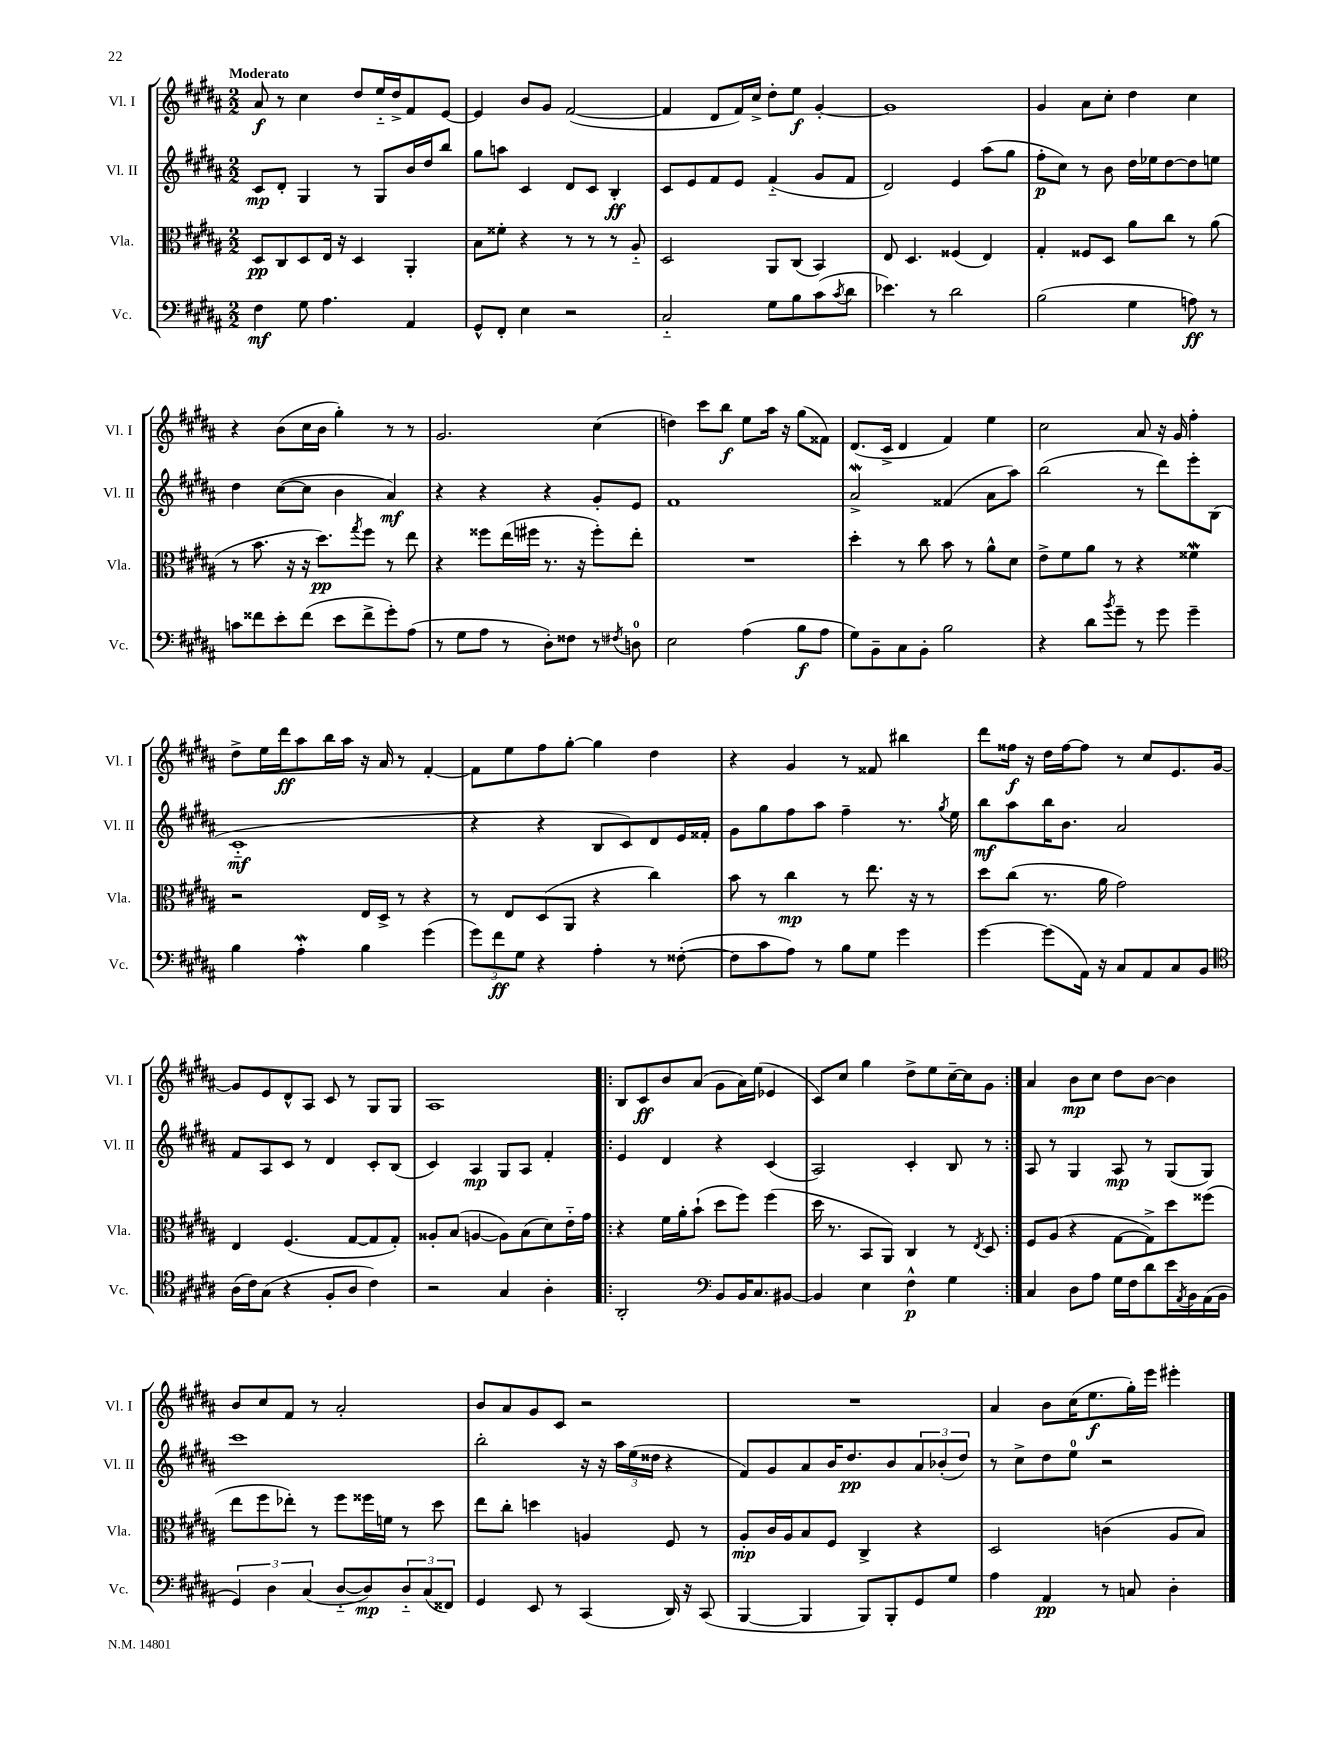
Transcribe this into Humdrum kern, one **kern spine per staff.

**kern	**kern	**kern	**kern
*staff4	*staff3	*staff2	*staff1
*clefF4	*clefC3	*clefG2	*clefG2
*k[f#c#g#d#a#]	*k[f#c#g#d#a#]	*k[f#c#g#d#a#]	*k[f#c#g#d#a#]
*M2/2	*M2/2	*M2/2	*M2/2
4F#	8D#	8c#	8a#
.	8C#	8d#'	8r
8G#	8D#	4G#	4cc#
4.A#	16E	.	.
.	16r	.	.
.	4D#	8r	8dd#
.	.	8G#	16ee'~
.	.	.	16dd#^
4AA#	4AA#'	16b	8f#
.	.	16dd#	.
.	.	8bb	[8e
=	=	=	=
8GG#^^	8B	8gg#	4e]
8FF#'	8f##'	8aa	.
4E	4r	4c#	8b
.	.	.	8g#
2r	8r	8d#	([2f#
.	8r	8c#	.
.	8r	4B'	.
.	8A#'~	.	.
=	=	=	=
2C#'~	2D#	8c#	4f#]
.	.	8e	.
.	.	8f#	8d#
.	.	8e	16f#)
.	.	.	16cc#^
8G#	8AA#	(4f#'~	8dd#'
8B	(8C#	.	8ee
(8c#	4BB)	8g#	[4g#'
8qc#	.	.	.
8d#	.	8f#	.
=	=	=	=
4.e-)	8E	2d#)	1g#]
.	4.D#	.	.
8r	.	.	.
2d#	(4F##	4e	.
.	4E)	(8aa#	.
.	.	8gg#	.
=	=	=	=
(2B	4G#'	8ff#'	4g#
.	.	8cc#)	.
.	8F##	8r	8a#
.	8D#	8b	8cc#'
4G#	8a#	16dd#	4dd#
.	.	16ee-	.
.	8cc#	[8dd#	.
8A)	8r	8dd#]	4cc#
8r	(8a#	8ee	.
=	=	=	=
8c	8r	4dd#	4r
8f##	8.b	.	.
8e'	.	([8cc#	(8b
.	16r	.	.
(8f##	16r	8cc#]	16cc#
.	8.dd#)	.	16b
8e	.	4b	4gg#')
.	8qgg#	.	.
8f##^	8ff#	.	.
8g#')	8r	4a#)	8r
(8A#	8ee	.	8r
=	=	=	=
8r	4r	4r	2.g#
8G#	.	.	.
8A#	8ff##	4r	.
8r	(16ee	.	.
.	16ff#	.	.
8D#')	8.r	4r	.
8F##	.	.	.
.	16r	.	.
8r	8ff#')	8g#'	(4cc#
8qF#	.	.	.
8D	8ee'	8e	.
=	=	=	=
2E	1r	1f#	4dd)
.	.	.	8ccc#
.	.	.	8bb
(4A#	.	.	8ee
.	.	.	16aa#
.	.	.	16r
8B	.	.	(8gg#
8A#	.	.	8f##)
=	=	=	=
8G#)	4dd#'	2a#^	(8.d#
8BB~	.	.	.
.	.	.	16c#^
8C#	8r	.	4d#
8BB'	8cc#	.	.
2B	8b	(4f##	4f#)
.	8r	.	.
.	8a#^^	8a#	4ee
.	8d#	8aa#)	.
=	=	=	=
4r	8e^	(2bb	2cc#
.	8f#	.	.
8d#	8a#	.	.
8qb	.	.	.
8g#~	8r	.	.
8r	4r	8r	8a#
8g#	.	8ddd#)	16r
.	.	.	16g#
4g#~	4f##	8eee'	4ff#'
.	.	(8B	.
=	=	=	=
4B	2r	1c#'~	8dd#^
.	.	.	16ee
.	.	.	16ddd#
4A#'	.	.	8aa#
.	.	.	16bb
.	.	.	16aa#
4B	16E	.	16r
.	16D#^	.	16a#
.	8r	.	8r
(4g#	4r	.	[4f#'
=	=	=	=
12g#)	8r	4r	8f#]
12f#	.	.	.
.	8E	.	8ee
12G#	.	.	.
4r	(8D#	4r	8ff#
.	8AA#	.	[8gg#'
4A#'	4r	8B	4gg#]
.	.	8c#)	.
8r	4cc#)	8d#	4dd#
([8F##'	.	16e	.
.	.	16f##'	.
=	=	=	=
8F##]	8b	8g#	4r
8c#	8r	8gg#	.
8A#)	4cc#	8ff#	4g#
8r	.	8aa#	.
8B	8r	4ff#~	8r
8G#	8.ee	.	8f##
4g#	.	8.r	4bb#
.	16r	.	.
.	8r	.	.
.	.	8qgg#	.
.	.	16ee	.
=	=	=	=
[4g#	8dd#	8bb	8ddd#
.	(8cc#	8aa#	16ff##
.	.	.	16r
(8g#]	8.r	16bb	16dd#
.	.	8.b	[16ff##
16AA#)	.	.	8ff##]
16r	16a#	.	.
8C#	2g#)	2a#	8r
8AA#	.	.	8cc#
8C#	.	.	8.e
8BB	.	.	.
.	.	.	[16g#
=	=	=	=
*clefC4	*	*	*
(16A#	4E	8f#	8g#]
16c#)	.	.	.
(8G#	.	8A#	8e
4r	(4.F#	8c#	8d#^^
.	.	8r	8A#
8F#'	.	4d#	8c#
8A#	[8G#	.	8r
4c#)	8G#]	8c#'	8G#
.	8G#')	(8B	8G#
=	=	=	=
2r	8A##'	4c#)	1A#
.	(8B	.	.
.	[4A	4A#	.
4G#	8A])	8G#	.
.	(8B	8A#	.
4A#'	8d#)	4f#'	.
.	16e'~	.	.
.	16g#	.	.
=!|:	=!|:	=!|:	=!|:
2AA#'	4r	4e	8B
.	.	.	8c#
.	16f#	4d#	8b
.	16a#'	.	.
.	(8b`	.	(8a#
*clefF4	*	*	*
8BB	8dd#	4r	8g#
16BB	8ff#)	.	16a#)
8.C#	.	.	(16ee
.	(4ff#	(4c#	4e-
[8BB#	.	.	.
=	=	=	=
4BB#]	16dd#	2A#)	8c#)
.	8.r	.	.
.	.	.	8cc#
4E	8BB	.	4gg#
.	8AA#)	.	.
4F#^^	4C#	4c#'	8dd#^
.	.	.	8ee
4G#	8r	8B	[16cc#~
.	.	.	16cc#]
.	8qE	.	.
.	8D#	8r	8g#
=:|!	=:|!	=:|!	=:|!
4C#	8F#	8A#	4a#
.	(8A#	8r	.
8D#	4r	4G#	8b
8A#	.	.	8cc#
16G#	[8G#	8A#	8dd#
16F#	.	.	.
8d#	8G#^])	8r	[8b
16e	8dd#	(8G#	4b]
8qAA#	.	.	.
16BB	.	.	.
(16AA#	(8ff##	8G#)	.
16BB	.	.	.
=	=	=	=
6GG#)	8ee	1ccc#	8b
.	8ff#	.	8cc#
6D#	.	.	.
.	8ee-')	.	8f#
(6C#	.	.	.
.	8r	.	8r
[8D#'~	8ff#	.	2a#'
8D#])	16ff##	.	.
.	16f	.	.
12D#'~	8r	.	.
(12C#	.	.	.
.	8dd#	.	.
12FF##)	.	.	.
=	=	=	=
4GG#	8ee	2bb'	8b
.	8cc#'	.	8a#
8EE	4dd	.	8g#
8r	.	.	8c#
(4CC#	4A	16r	2r
.	.	16r	.
.	.	24aa#	.
.	.	(24ee	.
.	.	24dd##	.
16DD#)	8F#	4r	.
16r	.	.	.
(8CC#	8r	.	.
=	=	=	=
[4BBB	8A#'	8f#)	1r
.	16c#	8g#	.
.	16A#	.	.
4BBB]	8B	8a#	.
.	8F#	16b	.
.	.	8.dd#	.
8BBB)	4C#^	.	.
8BBB'	.	8b	.
8GG#	4r	12a#	.
.	.	(12b-'	.
8G#	.	.	.
.	.	12dd#)	.
=	=	=	=
4A#	2D#	8r	4a#
.	.	8cc#^	.
4AA#	.	8dd#	8b
.	.	8ee	(16cc#
.	.	.	8.ee
8r	(4c	2r	.
8C	.	.	16gg#')
.	.	.	16eee
4D#'	8A#	.	4eee#'
.	8B)	.	.
==	==	==	==
*-	*-	*-	*-
